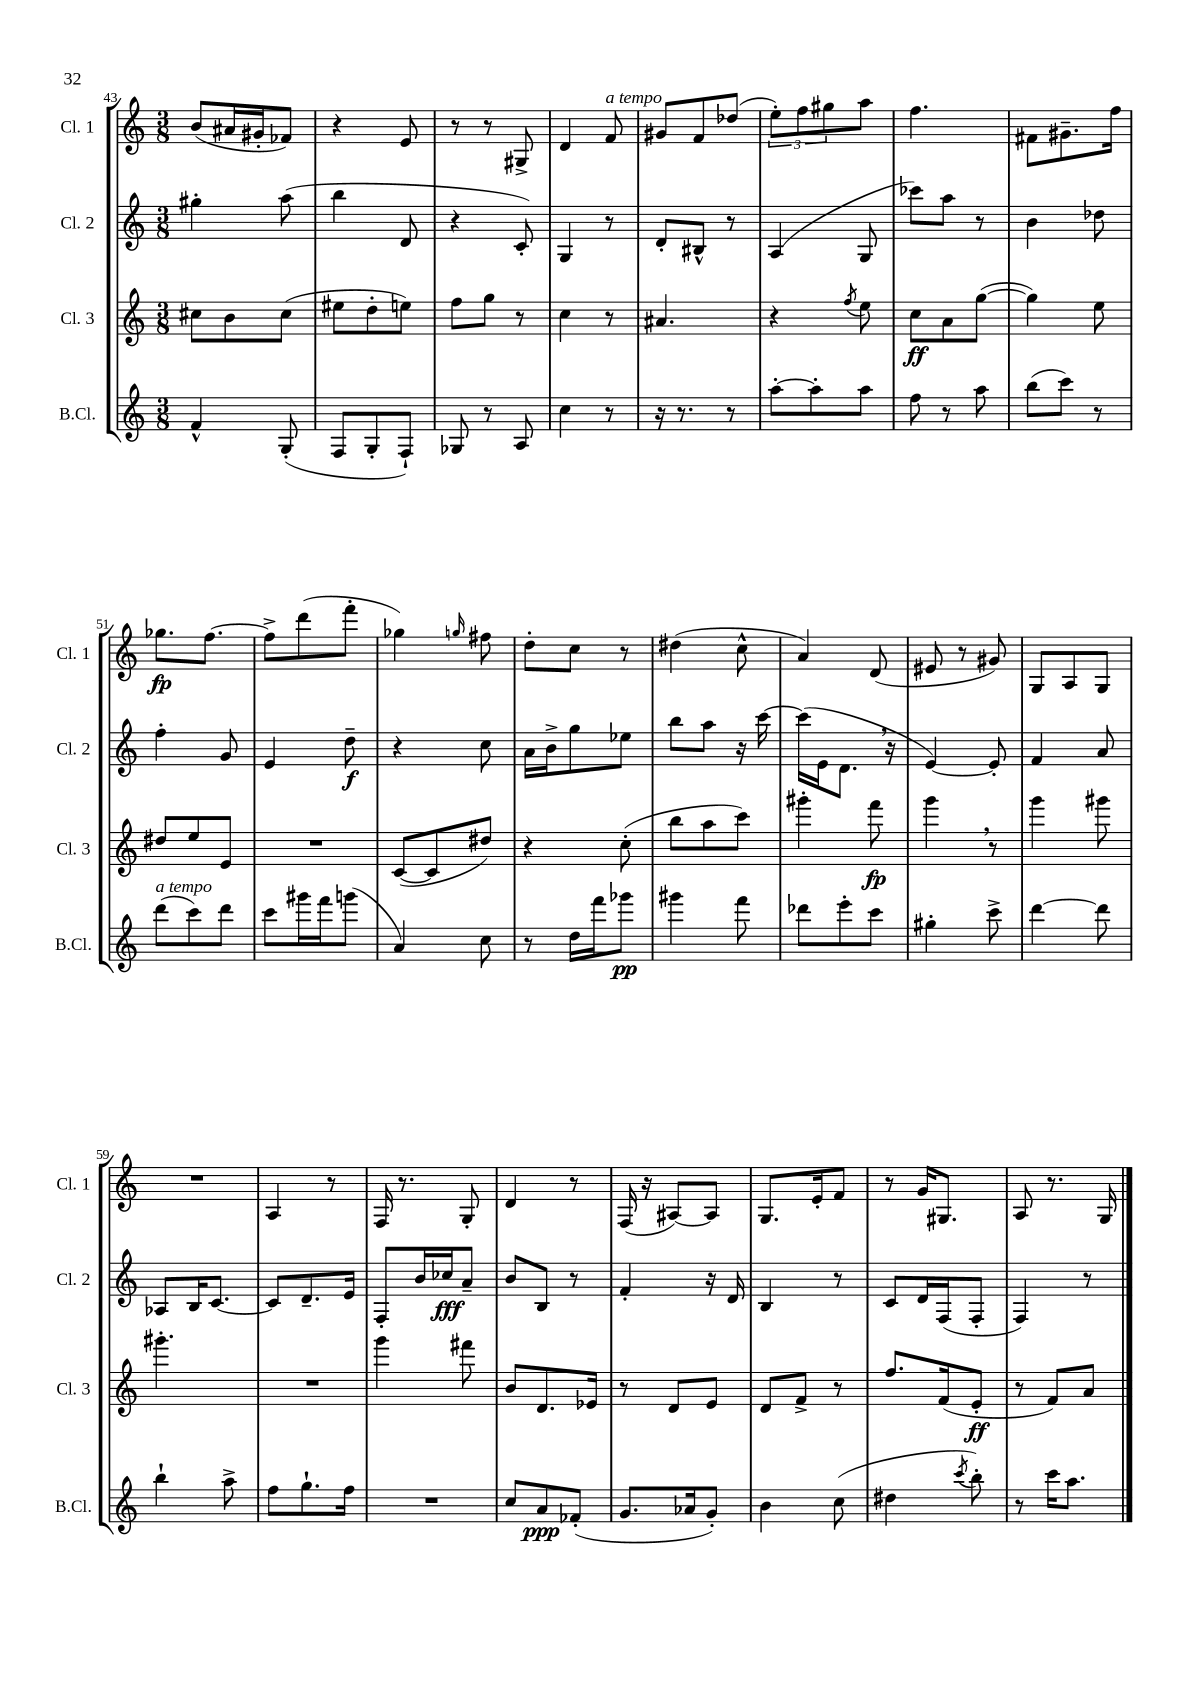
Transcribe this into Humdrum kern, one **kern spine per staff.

**kern	**dynam	**kern	**dynam	**kern	**dynam	**kern	**dynam
*part4	*part4	*part3	*part3	*part2	*part2	*part1	*part1
*staff4	*staff4	*staff3	*staff3	*staff2	*staff2	*staff1	*staff1
*I"B.Cl.	*	*I"Cl. 3	*	*I"Cl. 2	*	*I"Cl. 1	*
*I'B.Cl.	*	*I'Cl. 3	*	*I'Cl. 2	*	*I'Cl. 1	*
*clefG2	*	*clefG2	*	*clefG2	*	*clefG2	*
*k[]	*	*k[]	*	*k[]	*	*k[]	*
*M3/8	*	*M3/8	*	*M3/8	*	*M3/8	*
=43	=43	=43	=43	=43	=43	=43	=43
4f^^/	.	8cc#X\L	.	4gg#X'\	.	(8b/L	.
.	.	8b\	.	.	.	16a#X/L	.
.	.	.	.	.	.	16g#X'/J	.
(8G'/	.	(8cc#\J	.	(8aa\	.	8f-X/J)	.
=44	=44	=44	=44	=44	=44	=44	=44
8F/L	.	8ee#X\L	.	4bb\	.	4r	.
8G'/	.	8dd'\	.	.	.	.	.
8F`/J)	.	8een\J)	.	8d/	.	8e/	.
=45	=45	=45	=45	=45	=45	=45	=45
8G-X/	.	8ff\L	.	4r	.	8r	.
8r	.	8gg\J	.	.	.	8r	.
8A/	.	8r	.	8c'/)	.	8G#X^/	.
=46	=46	=46	=46	=46	=46	=46	=46
4cc\	.	4cc\	.	4G/	.	4d/	.
!	!	!	!	!	!	!LO:TX:a:i:t=a tempo	!
8r	.	8r	.	8r	.	8f/	.
=47	=47	=47	=47	=47	=47	=47	=47
16r	.	4.a#X/	.	8d'/L	.	8g#X/L	.
8.r	.	.	.	.	.	.	.
.	.	.	.	8B#X^^/J	.	8f/	.
8r	.	.	.	8r	.	(8dd-X/J	.
=48	=48	=48	=48	=48	=48	=48	=48
[8aa'\L	.	4r	.	(4A/	.	12ee'\L)	.
.	.	.	.	.	.	12ff\	.
8aa'\]	.	.	.	.	.	.	.
.	.	.	.	.	.	12gg#X\	.
.	.	8qff/	.	.	.	.	.
8aa\J	.	8ee\	.	8G/	.	8aa\J	.
=49	=49	=49	=49	=49	=49	=49	=49
8ff\	.	8cc\L	ff	8ccc-X\L)	.	4.ff\	.
8r	.	8a\	.	8aa\J	.	.	.
8aa\	.	([8gg\J	.	8r	.	.	.
=50	=50	=50	=50	=50	=50	=50	=50
(8bb\L	.	4gg\])	.	4b\	.	8f#X\L	.
8ccc\J)	.	.	.	.	.	8.g#X~\	.
8r	.	8ee\	.	8dd-X\	.	.	.
.	.	.	.	.	.	16ff\Jk	.
!!LO:LB:g=z
=51	=51	=51	=51	=51	=51	=51	=51
!LO:TX:a:i:t=a tempo	!	!	!	!	!	!	!
(8ddd\L	.	8dd#X/L	.	4ff'\	.	8.gg-X\L	fp
8ccc\)	.	8ee/	.	.	.	.	.
.	.	.	.	.	.	[8.ff\J	.
8ddd\J	.	8e/J	.	8g/	.	.	.
=52	=52	=52	=52	=52	=52	=52	=52
8ccc\L	.	4.r	.	4e/	.	8ff^\L]	.
16ggg#X\L	.	.	.	.	.	(8ddd\	.
16fff\J	.	.	.	.	.	.	.
(8gggn\J	.	.	.	8dd~\	f	8fff'\J	.
=53	=53	=53	=53	=53	=53	=53	=53
4a/)	.	([8c/L	.	4r	.	4gg-X\)	.
.	.	8c/]	.	.	.	.	.
.	.	.	.	.	.	16qqggn/	.
8cc\	.	8dd#X/J)	.	8cc\	.	8ff#X\	.
=54	=54	=54	=54	=54	=54	=54	=54
8r	.	4r	.	16a\LL	.	8dd'\L	.
.	.	.	.	16b^\J	.	.	.
16dd\LL	.	.	.	8gg\	.	8cc\J	.
16fff\J	.	.	.	.	.	.	.
8ggg-X\J	pp	(8cc'\	.	8ee-X\J	.	8r	.
=55	=55	=55	=55	=55	=55	=55	=55
4ggg#X\	.	8bb\L	.	8bb\L	.	(4dd#X\	.
.	.	8aa\	.	8aa\J	.	.	.
8fff\	.	8ccc\J)	.	16r	.	8cc^^\	.
.	.	.	.	[16ccc\	.	.	.
=56	=56	=56	=56	=56	=56	=56	=56
8ddd-X\L	.	4ggg#X'\	.	(16ccc\LL]	.	4a/)	.
.	.	.	.	16e\J	.	.	.
8eee'\	.	.	.	8.d,\J	.	.	.
8ccc\J	.	8fff\	fp	.	.	(8d/	.
.	.	.	.	16r	.	.	.
=57	=57	=57	=57	=57	=57	=57	=57
4gg#X'\	.	4ggg,\	.	[4e/)	.	8e#X/	.
.	.	.	.	.	.	8r	.
8ccc^\	.	8r	.	8e'/]	.	8g#X/)	.
=58	=58	=58	=58	=58	=58	=58	=58
[4ddd\	.	4ggg\	.	4f/	.	8G/L	.
.	.	.	.	.	.	8A/	.
8ddd\]	.	8ggg#X\	.	8a/	.	8G/J	.
!!LO:LB:g=z
=59	=59	=59	=59	=59	=59	=59	=59
4bb`\	.	4.ggg#X'\	.	8A-X/L	.	4.r	.
.	.	.	.	16B/K	.	.	.
.	.	.	.	[8.c/J	.	.	.
8aa^\	.	.	.	.	.	.	.
=60	=60	=60	=60	=60	=60	=60	=60
8ff\L	.	4.r	.	8c/L]	.	4A/	.
8.gg`\	.	.	.	8.d~/	.	.	.
.	.	.	.	.	.	8r	.
16ff\Jk	.	.	.	16e/Jk	.	.	.
=61	=61	=61	=61	=61	=61	=61	=61
4.r	.	4ggg\	.	8F'/L	.	16F/	.
.	.	.	.	.	.	8.r	.
.	.	.	.	16b/L	.	.	.
.	.	.	.	16cc-X/J	fff	.	.
.	.	8fff#X\	.	8a~/J	.	8G'/	.
=62	=62	=62	=62	=62	=62	=62	=62
8cc/L	.	8b/L	.	8b/L	.	4d/	.
8a/	ppp	8.d/	.	8B/J	.	.	.
(8f-X'/J	.	.	.	8r	.	8r	.
.	.	16e-X/Jk	.	.	.	.	.
=63	=63	=63	=63	=63	=63	=63	=63
8.g/L	.	8r	.	4f'/	.	(16F/	.
.	.	.	.	.	.	16r	.
.	.	8d/L	.	.	.	[8A#X/L)	.
16a-X/k	.	.	.	.	.	.	.
8g'/J)	.	8e/J	.	16r	.	8A#/J]	.
.	.	.	.	16d/	.	.	.
=64	=64	=64	=64	=64	=64	=64	=64
4b\	.	8d/L	.	4B/	.	8.G/L	.
.	.	8f^/J	.	.	.	.	.
.	.	.	.	.	.	16e'/k	.
(8cc\	.	8r	.	8r	.	8f/J	.
=65	=65	=65	=65	=65	=65	=65	=65
4dd#X\	.	8.ff/L	.	8c/L	.	8r	.
.	.	.	.	16d/L	.	16g/KL	.
.	.	(16f/k	.	(16F/J	.	8.G#X/J	.
8qccc/	.	.	.	.	.	.	.
8bb'\)	.	8e'/J	ff	8F'/J	.	.	.
=66	=66	=66	=66	=66	=66	=66	=66
8r	.	8r	.	4F/)	.	8A/	.
16ccc\KL	.	8f/L)	.	.	.	8.r	.
8.aa\J	.	.	.	.	.	.	.
.	.	8a/J	.	8r	.	.	.
.	.	.	.	.	.	16G/	.
==	==	==	==	==	==	==	==
*-	*-	*-	*-	*-	*-	*-	*-
